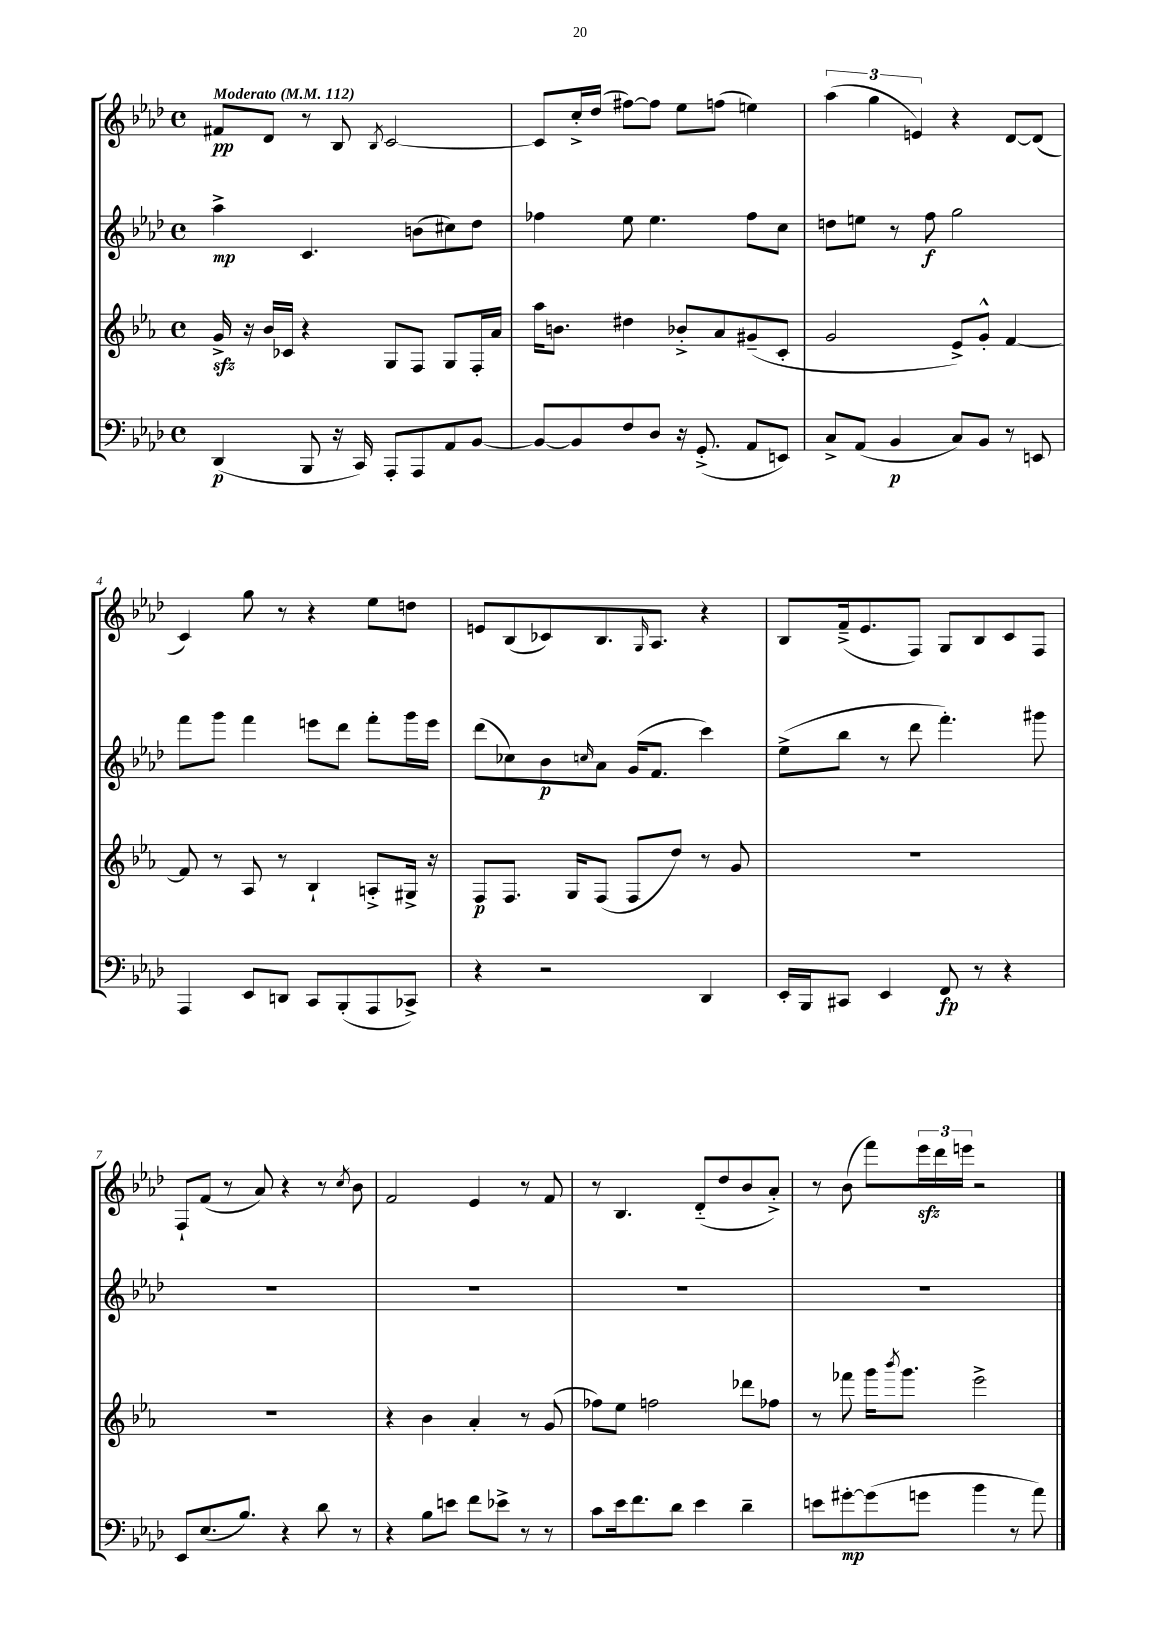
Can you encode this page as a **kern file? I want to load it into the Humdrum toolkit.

**kern	**kern	**kern	**kern
*staff4	*staff3	*staff2	*staff1
*clefF4	*clefG2	*clefG2	*clefG2
*k[b-e-a-d-]	*k[b-e-a-]	*k[b-e-a-d-]	*k[b-e-a-d-]
*M4/4	*M4/4	*M4/4	*M4/4
*met(c)	*met(c)	*met(c)	*met(c)
*MM112	*MM112	*MM112	*MM112
(4DD-	16g^	4aa-^	8f#
.	16r	.	.
.	16b-	.	8d-
.	16c-	.	.
8BBB-	4r	4.c	8r
16r	.	.	8B-
16CC)	.	.	.
.	.	.	8qB-
8AAA-'	8G	.	[2c
8AAA-	8F	(8b	.
8AA-	8G	8cc#)	.
[8BB-	16F'	8dd-	.
.	16a-	.	.
=	=	=	=
8BB-_	16aa-	4ff-	8c]
.	8.b	.	.
8BB-]	.	.	16cc'^
.	.	.	(16dd-
8F	4dd#	8ee-	[8ff#)
8D-	.	4.ee-	8ff#]
16r	8b-'^	.	8ee-
(8.GG'^	.	.	.
.	8a-	.	(8ff
8AA-	(8g#~	8ff-	4ee)
8EE)	8c'	8cc	.
=	=	=	=
8C^	2g	8dd	(6aa-
(8AA-	.	8ee	.
.	.	.	6gg
4BB-	.	8r	.
.	.	.	6e)
.	.	8ff	.
8C)	8e-^)	2gg	4r
8BB-	8g'^^	.	.
8r	[4f	.	[8d-
8EE	.	.	(8d-]
=	=	=	=
4AAA-	8f]	8fff	4c)
.	8r	8ggg	.
8EE-	8A-	4fff	8gg
8DD	8r	.	8r
8CC	4B-`	8eee	4r
(8BBB-'	.	8ddd-	.
8AAA-	8A'^	8fff'	8ee-
8CC-^)	16G#^	16ggg	8dd
.	16r	16eee	.
=	=	=	=
4r	8F	(8ddd-	8e
.	8.F	8cc-)	(8B-
2r	.	8b-	8c-)
.	16G	.	.
.	.	16qqcc	.
.	(8F	8a-	8.B-
.	8F	(16g	.
.	.	.	16qqG
.	.	8.f	8.A-
.	8dd)	.	.
4DD-	8r	4ccc)	4r
.	8g	.	.
=	=	=	=
16EE-'	1r	(8ee-^	8B-
16BBB-	.	.	.
8CC#	.	8bb-	(16f~^
.	.	.	8.e-
4EE-	.	8r	.
.	.	8ddd-	8F)
8FF	.	4.fff')	8G
8r	.	.	8B-
4r	.	.	8c
.	.	8ggg#	8F
=	=	=	=
8EE-	1r	1r	8F`
(8.E-	.	.	(8f
.	.	.	8r
8.B-)	.	.	.
.	.	.	8a-)
4r	.	.	4r
8d-	.	.	8r
.	.	.	8qcc
8r	.	.	8b-
=	=	=	=
4r	4r	1r	2f
8B-	4b-	.	.
8e	.	.	.
8f	4a-'	.	4e-
8e-^	.	.	.
8r	8r	.	8r
8r	(8g	.	8f
=	=	=	=
8c	8ff-)	1r	8r
16e-	8ee-	.	4.B-
8.f	.	.	.
.	2ff	.	.
8d-	.	.	.
4e-	.	.	(8d-'~
.	.	.	8dd-
4d-~	8ddd-	.	8b-
.	8ff-	.	8a-'^)
=	=	=	=
8e	8r	1r	8r
[8g#'	8fff-	.	(8b-
(8g#]	16ggg	.	8fff)
.	8qbbb-	.	.
.	8.ggg	.	.
8g	.	.	24eee-
.	.	.	24ddd-
.	.	.	24eee
4b-	2eee-^	.	2r
8r	.	.	.
8a-)	.	.	.
==	==	==	==
*-	*-	*-	*-
